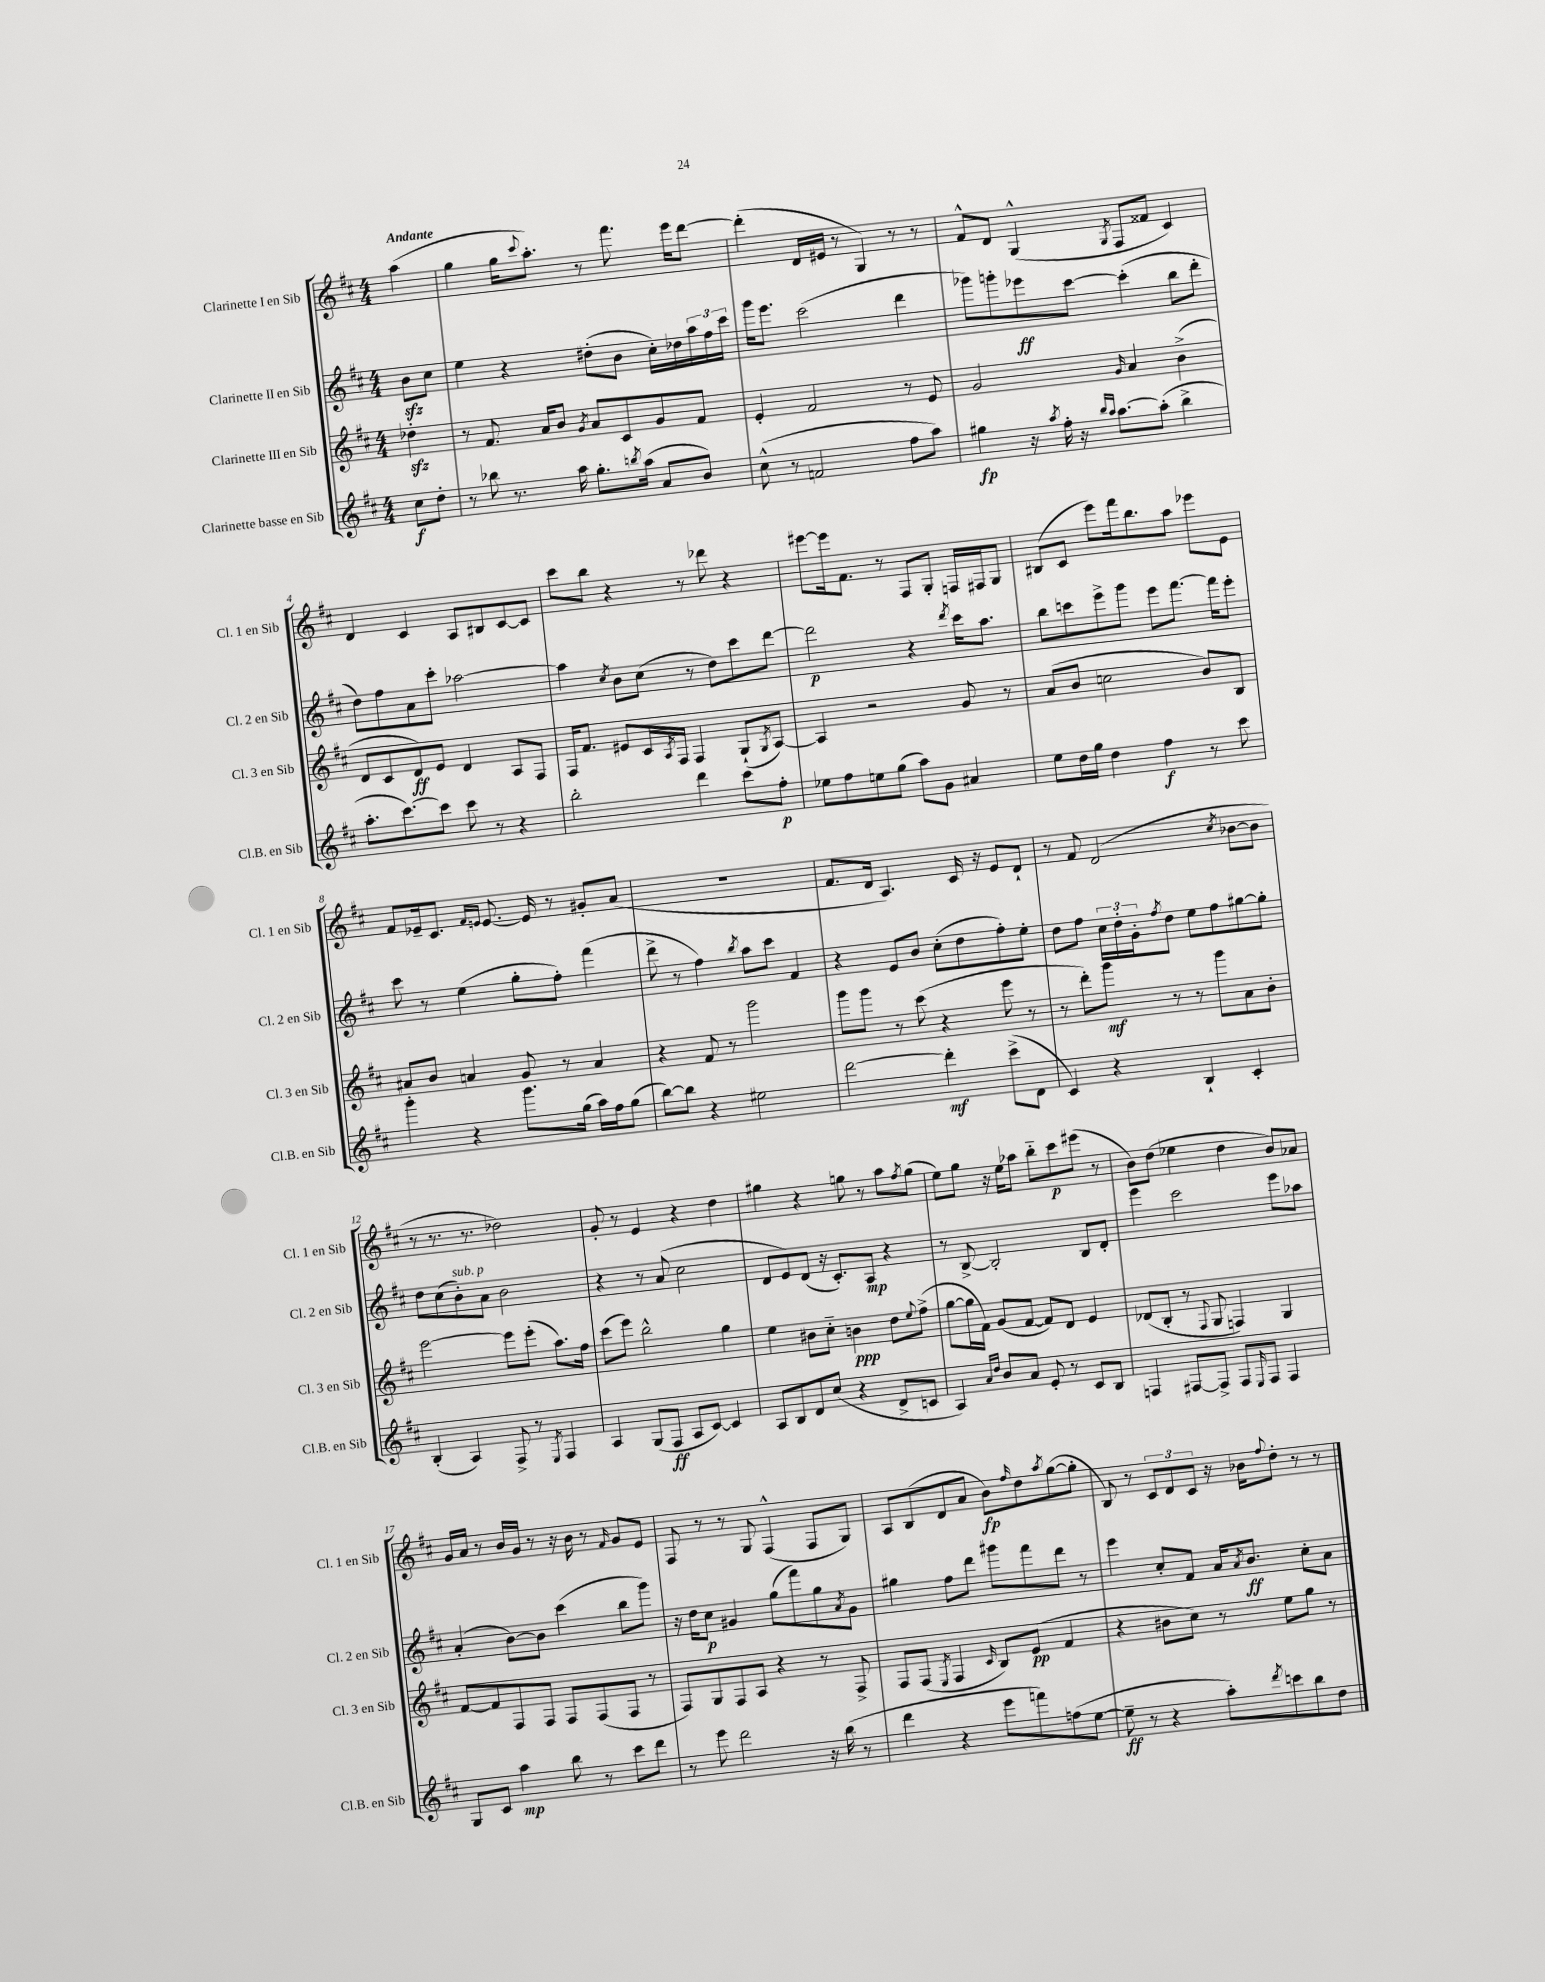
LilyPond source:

<<
\new StaffGroup <<
\new Staff = "s0" \with { instrumentName = "Clarinette I en Sib" shortInstrumentName = "Cl. 1 en Sib" } {
    \clef treble \key d \major \numericTimeSignature \time 4/4 \partial 4 \tempo "Andante"
    a''4( |
    g''4 g''16 \appoggiatura { cis'''8 } a''8.-.) r8 fis'''8. e'''16 d'''8~ |
    d'''4-.( d'16 eis'16 r8 g4) r8 r8 |
    fis'8-^ d'8 g4-^( \acciaccatura { g8 } fis8 fisis'8 cis'4) |
    d'4 cis'4 a8 bis8 cis'8~ cis'8 |
    cis'''8 b''8 r4 r8 des'''8 r4 |
    eis'''8~ eis'''16 fis'8. r8 fis8 g8-. f16 fis16 g8 |
    bis8( cis'8 e'''8) fis'''16 b''8. a''8 ees'''8 e'8 |
    fis'8 ees'16-- cis'8. \grace { fis'16 e'16 } e'8.~ e'16 r8 gis'8-. a'8( |
    R1 |
    fis'8. d'16 a4.) cis'16 r16 e'8 d'8-! |
    r8 fis'8 d'2( \acciaccatura { cis''8 } bes'8~ bes'8 |
    r8 r8. r8. des''2) |
    g'8-. r8 e'4 r4 d''4 |
    gis''4 r4 g''8 r8 a''8 \acciaccatura { fis''8 } g''8( |
    e''8) g''8 r16 e''16 aes''8 b''8-_ cis'''8\p eis'''8( r8 |
    b'8) d''8( ees''4 d''4 b'8) aes'8 |
    g'16 a'16 r8 b'16 g'16 r8 r16 b'16 r8 \grace { fis'16 } g'8 e'8 |
    fis8 r8 r8 g8 fis4-^( fis8 g8) |
    a8 b8( d'8 a'8 b'8\fp) \grace { fis''16 } d''8 \acciaccatura { a''8 } g''8~( g''8-. |
    b8) r8 \tuplet 3/2 { cis'8 d'8 cis'8 } r16 bes'16 \appoggiatura { fis''8 } d''8-. r8 r8 \bar "|." |
}
\new Staff = "s1" \with { instrumentName = "Clarinette II en Sib" shortInstrumentName = "Cl. 2 en Sib" } {
    \clef treble \key d \major \numericTimeSignature \time 4/4 \partial 4
    b'8\sfz cis''8 |
    e''4 r4 dis''8-.( b'8 cis''16-.) des''16 \tuplet 3/2 { a''16 fis''16 cis'''16 } |
    g'''16 e'''8. cis'''2( d'''4 |
    ges'''8) g'''8-. ees'''8\ff cis'''8~ cis'''4-.( b''8 d'''8-. |
    d''8) fis''8 a'8 cis'''8-. aes''2~ |
    aes''4 \acciaccatura { cis''8 } b'8 cis''8( r8 d''8) cis'''8 d'''8~ |
    d'''2\p r4 \acciaccatura { d'''8 } cis'''16 a''8. |
    b''8 c'''8 e'''8-> g'''8 e'''8 fis'''8.~ fis'''16 e'''8-. |
    cis'''8 r8 e''4( g''8-. fis''8-.) fis'''4( |
    d'''8-> r8 fis''4) \acciaccatura { b''8 } a''8 cis'''8 fis'4 |
    r4 e'8 b'8 cis''8-.( d''8 fis''8-.) e''8-. |
    d''8 fis''8 \tuplet 3/2 { cis''16 d''16-. g'16-. } \acciaccatura { fis''8 } d''8 e''8 fis''8 gis''8~ gis''8-. |
    d''8 cis''8( b'8-.^\markup { \italic "sub. p" }) a'8 b'2 |
    r4 r8 a'8( cis''2 |
    d'8 e'8) d'8( r16 cis'8.-.) a8\mp r4 |
    r8 b8~-> b2-. b8 d'8-. |
    e'''4 cis'''2 e'''8 aes''8 |
    a'4-.( b'8~) b'8 cis'''4( b''8 g'''8) |
    r16 d''16 cis''8\p gis'4 g''8( fis'''8) g''8 \acciaccatura { a'8 } gis'8 |
    gis''4 fis''8 d'''8 gis'''8 fis'''8 d'''8 r8 |
    e'''4 cis''8-. fis'8 a'16 \acciaccatura { a'8 } b'8.\ff cis''8-. a'8 \bar "|." |
}
\new Staff = "s2" \with { instrumentName = "Clarinette III en Sib" shortInstrumentName = "Cl. 3 en Sib" } {
    \clef treble \key d \major \numericTimeSignature \time 4/4 \partial 4
    des''4-.\sfz |
    r8 fis'8. a'16 b'8 \acciaccatura { g'8 } a'8 cis'8 g'8 fis'8 |
    e'4-. fis'2 r8 e'8 |
    g'2 \grace { g'16 } a'4 b'4->( |
    d'8 cis'8 d'8\ff) e'8 d'4 a8 fis8 |
    fis16 fis'8. eis'8 cis'16 \acciaccatura { a8 } fis16 fis4 g8-!( \acciaccatura { g8 } a8~) |
    a4 r2 g'8 r8 |
    a'8( b'8 c''2 b'8) b8 |
    ais'8 b'8 a'4 g'8 r8 a'4 |
    r4 fis'8 r8 g'''2 |
    g'''8 g'''8 r8 cis'''8( r4 e'''8 r8 |
    r8 d'''8-.) g'''8\mf r8 r8 g'''8 a'8 b'8-. |
    e'''2~ e'''8 e'''8-.( a''8.) fis''16 |
    cis'''8( e'''8) b''2-^ g''4 |
    e''4 bis'8 cis''8-_ b'4\ppp d''8 \appoggiatura { e''8 } fis''8->( |
    g''8~ g''16 fis'16) g'8( fis'8~ fis'8) d'8 e'4 |
    des'8( b8-. r8 \appoggiatura { fis8 } g8 f4) g4 |
    fis'8~ fis'8 fis8 fis8 fis8 fis8( fis8 r8 |
    fis8) g8 fis8 a8 r4 r8 fis8-> |
    fis8 fis8( \acciaccatura { e8 } fis4 \grace { cis'16 } b8) e'8\pp( fis'4 |
    r4 bis'8 cis''8) r8 e''8 g''8 r8 \bar "|." |
}
\new Staff = "s3" \with { instrumentName = "Clarinette basse en Sib" shortInstrumentName = "Cl.B. en Sib" } {
    \clef treble \key d \major \numericTimeSignature \time 4/4 \partial 4
    cis''8\f d''8-. |
    r8 bes''8 r8. a''16 g''8.-. \acciaccatura { b''8 } a''16( a'8 b'8) |
    cis''8-^( r8 f'2 fis''8 a''8) |
    gis''4\fp r16 \acciaccatura { a''8 } fis''16-. r16 \grace { b''16 a''16 } a''8.~ a''8-.( b''4-> |
    a''8.-. cis'''8.~) cis'''8 cis'''8 r8 r4 |
    b''2-. d'''4 cis'''8 fis''8-.\p |
    ees''8 fis''8 e''8 g''8( a''8) g'8 ais'4 |
    e''8 d''16 g''16 d''4 fis''4\f r8 cis'''8 |
    g'''4-. r4 g'''8. g''16( a''16) fis''16 g''8( |
    b''8~) b''8 r4 eis''2 |
    d'''2~ d'''4-.\mf cis'''8->( d'8 |
    cis'4) r4 b4-! cis'4-. |
    b4-.( a4) fis8-> r8 \acciaccatura { e8 } fis4 |
    a4 g8( fis8\ff a8 cis'8~) cis'4 |
    a8 b8 d'8 cis''8( r4 d'8-> c'8 |
    a4) \grace { a'16 d''16 } b'8 a'8 e'8-. r8 cis'8 b8 |
    f4 fis8~ fis8-> fis8 \grace { e16 } fis8 fis4 |
    g8 cis'8 a''4\mp b''8 r8 cis'''8 d'''8 |
    r8 e'''8 d'''2 r16 b''16( r8 |
    d'''4 r4 e'''8 f'''8) f''8( e''8~ |
    e''8--\ff r8 r4 a''8-.) \acciaccatura { d'''8 } c'''8 b''8 d''8 \bar "|." |
}
>>
>>
